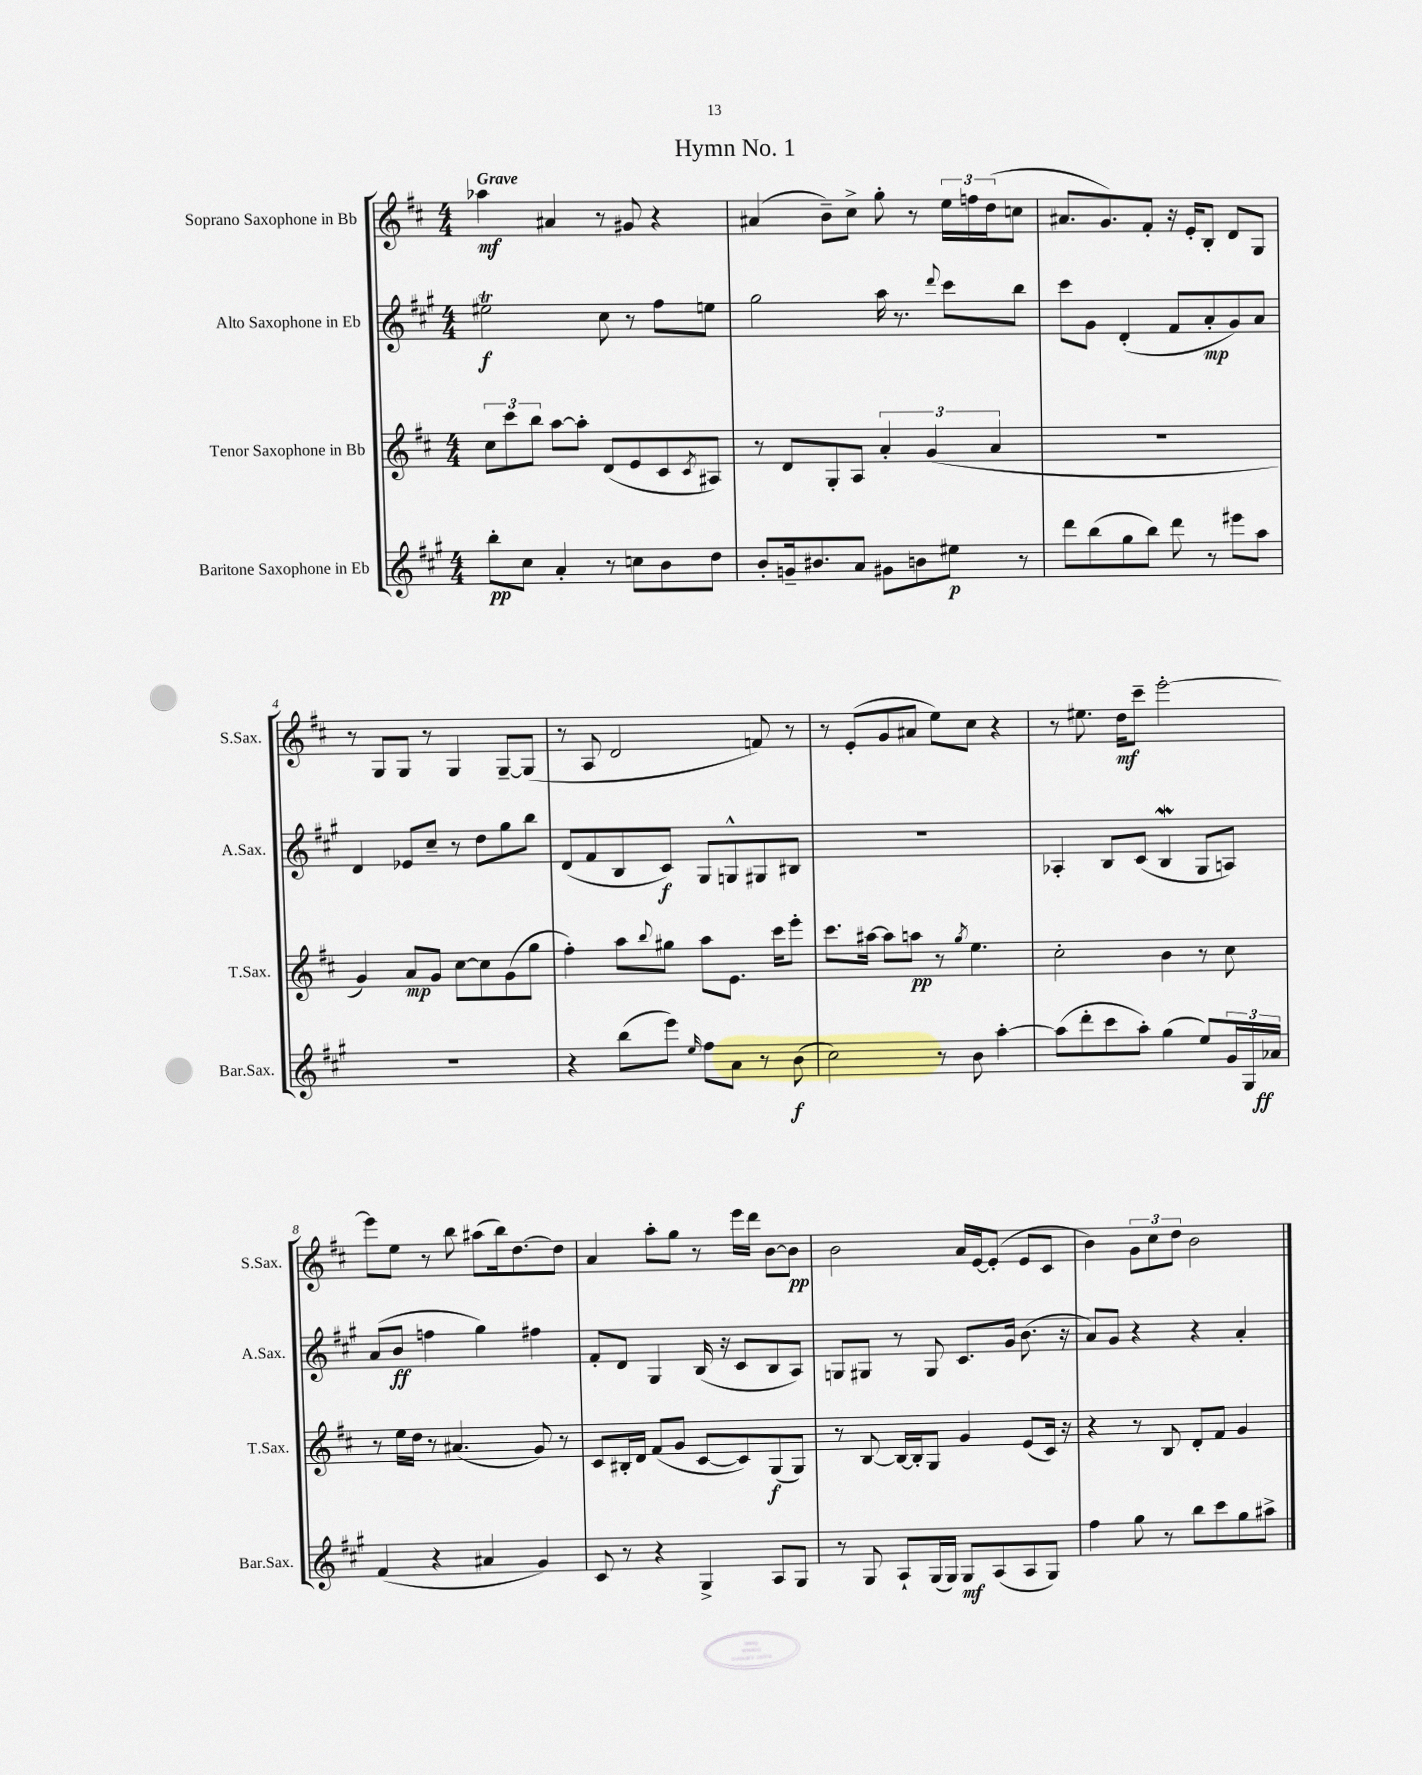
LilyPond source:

\header { title = "Hymn No. 1" }
<<
\new StaffGroup <<
\new Staff = "s0" \with { instrumentName = "Soprano Saxophone in Bb" shortInstrumentName = "S.Sax." } {
    \clef treble \key d \major \numericTimeSignature \time 4/4 \tempo "Grave"
    aes''4\mf ais'4 r8 gis'8 r4 |
    ais'4( b'8--) cis''8-> g''8-. r8 \tuplet 3/2 { e''16 f''16 d''16( } c''8 |
    ais'8. g'8.) fis'8-. r16 e'16-. b8-. d'8 g8 |
    r8 g8 g8 r8 g4 g8~-- g8( |
    r8 a8 d'2 f'8) r8 |
    r8 e'8-.( g'8 ais'8 e''8) cis''8 r4 |
    r8 eis''8. d''16\mf cis'''8-- e'''2~-. |
    e'''8 e''8 r8 b''8 ais''8( b''16) d''8.~ d''8 |
    a'4 a''8-. g''8 r8 e'''16 d'''16 b'8~ b'8\pp |
    b'2 a'16 e'16~ e'8-.( e'8 cis'8 |
    b'4) \tuplet 3/2 { g'8 cis''8 d''8 } b'2 \bar "|." |
}
\new Staff = "s1" \with { instrumentName = "Alto Saxophone in Eb" shortInstrumentName = "A.Sax." } {
    \clef treble \key a \major \numericTimeSignature \time 4/4
    eis''2\trill\f cis''8 r8 fis''8 e''8 |
    gis''2 a''16 r8. \appoggiatura { d'''8 } cis'''8 b''8 |
    cis'''8 gis'8 d'4-.( fis'8 a'8-.\mp gis'8) a'8 |
    d'4 ees'8 cis''8-- r8 d''8 gis''8 b''8 |
    d'8( fis'8 b8 cis'8\f) gis8 g8-^ gis8 bis8 |
    R1 |
    aes4-. b8 cis'8( b4\mordent gis8 a8) |
    a'8( b'8\ff f''4 gis''4) fis''4 |
    fis'8-. d'8 gis4 b16( r16 cis'8 b8 a8) |
    g8 gis8 r8 gis8 cis'8. gis'16 b'8.( r16 |
    a'8) gis'8 r4 r4 a'4-. \bar "|." |
}
\new Staff = "s2" \with { instrumentName = "Tenor Saxophone in Bb" shortInstrumentName = "T.Sax." } {
    \clef treble \key d \major \numericTimeSignature \time 4/4
    \tuplet 3/2 { cis''8 cis'''8 b''8 } a''8~ a''8-. d'8( e'8 cis'8 \acciaccatura { cis'8 } ais8) |
    r8 d'8 g8-. a8 \tuplet 3/2 { a'4-. g'4( a'4 } |
    R1 |
    g'4) a'8\mp g'8 cis''8~ cis''8 g'8( g''8 |
    fis''4-.) a''8 \appoggiatura { b''8 } gis''8 a''8 e'8. cis'''16 e'''8-. |
    cis'''8. ais''16~ ais''8 a''8\pp r8 \acciaccatura { g''8 } e''4. |
    cis''2-. b'4 r8 cis''8 |
    r8 e''16 d''16 r8 ais'4.( g'8) r8 |
    cis'8 bis16-. d'16 fis'8( g'8 cis'8~ cis'8) g8\f( g8) |
    r8 b8~ b16~ b16-. g8 g'4 e'8( cis'16) r16 |
    r4 r8 b8 d'8-. fis'8 g'4 \bar "|." |
}
\new Staff = "s3" \with { instrumentName = "Baritone Saxophone in Eb" shortInstrumentName = "Bar.Sax." } {
    \clef treble \key a \major \numericTimeSignature \time 4/4
    b''8-.\pp cis''8 a'4-. r8 c''8 b'8 d''8 |
    b'8-. g'16-- bis'8. a'8 gis'8 b'8 eis''8\p r8 |
    d'''8 b''8( gis''8 b''8) d'''8 r8 eis'''8 a''8 |
    R1 |
    r4 b''8( e'''8) \grace { e''16 } fis''8 a'8 r8 b'8\f( |
    cis''2) r8 b'8 a''4~-. |
    a''8( d'''8-. cis'''8 a''8-.) gis''4( e''8) \tuplet 3/2 { gis'16 gis16 aes'16\ff } |
    fis'4( r4 ais'4 gis'4) |
    cis'8 r8 r4 gis4-> a8 gis8 |
    r8 gis8 a8-! gis16( gis16) gis8\mf a8( a8 gis8) |
    fis''4 gis''8 r8 b''8 cis'''8 gis''8 ais''8-> \bar "|." |
}
>>
>>
